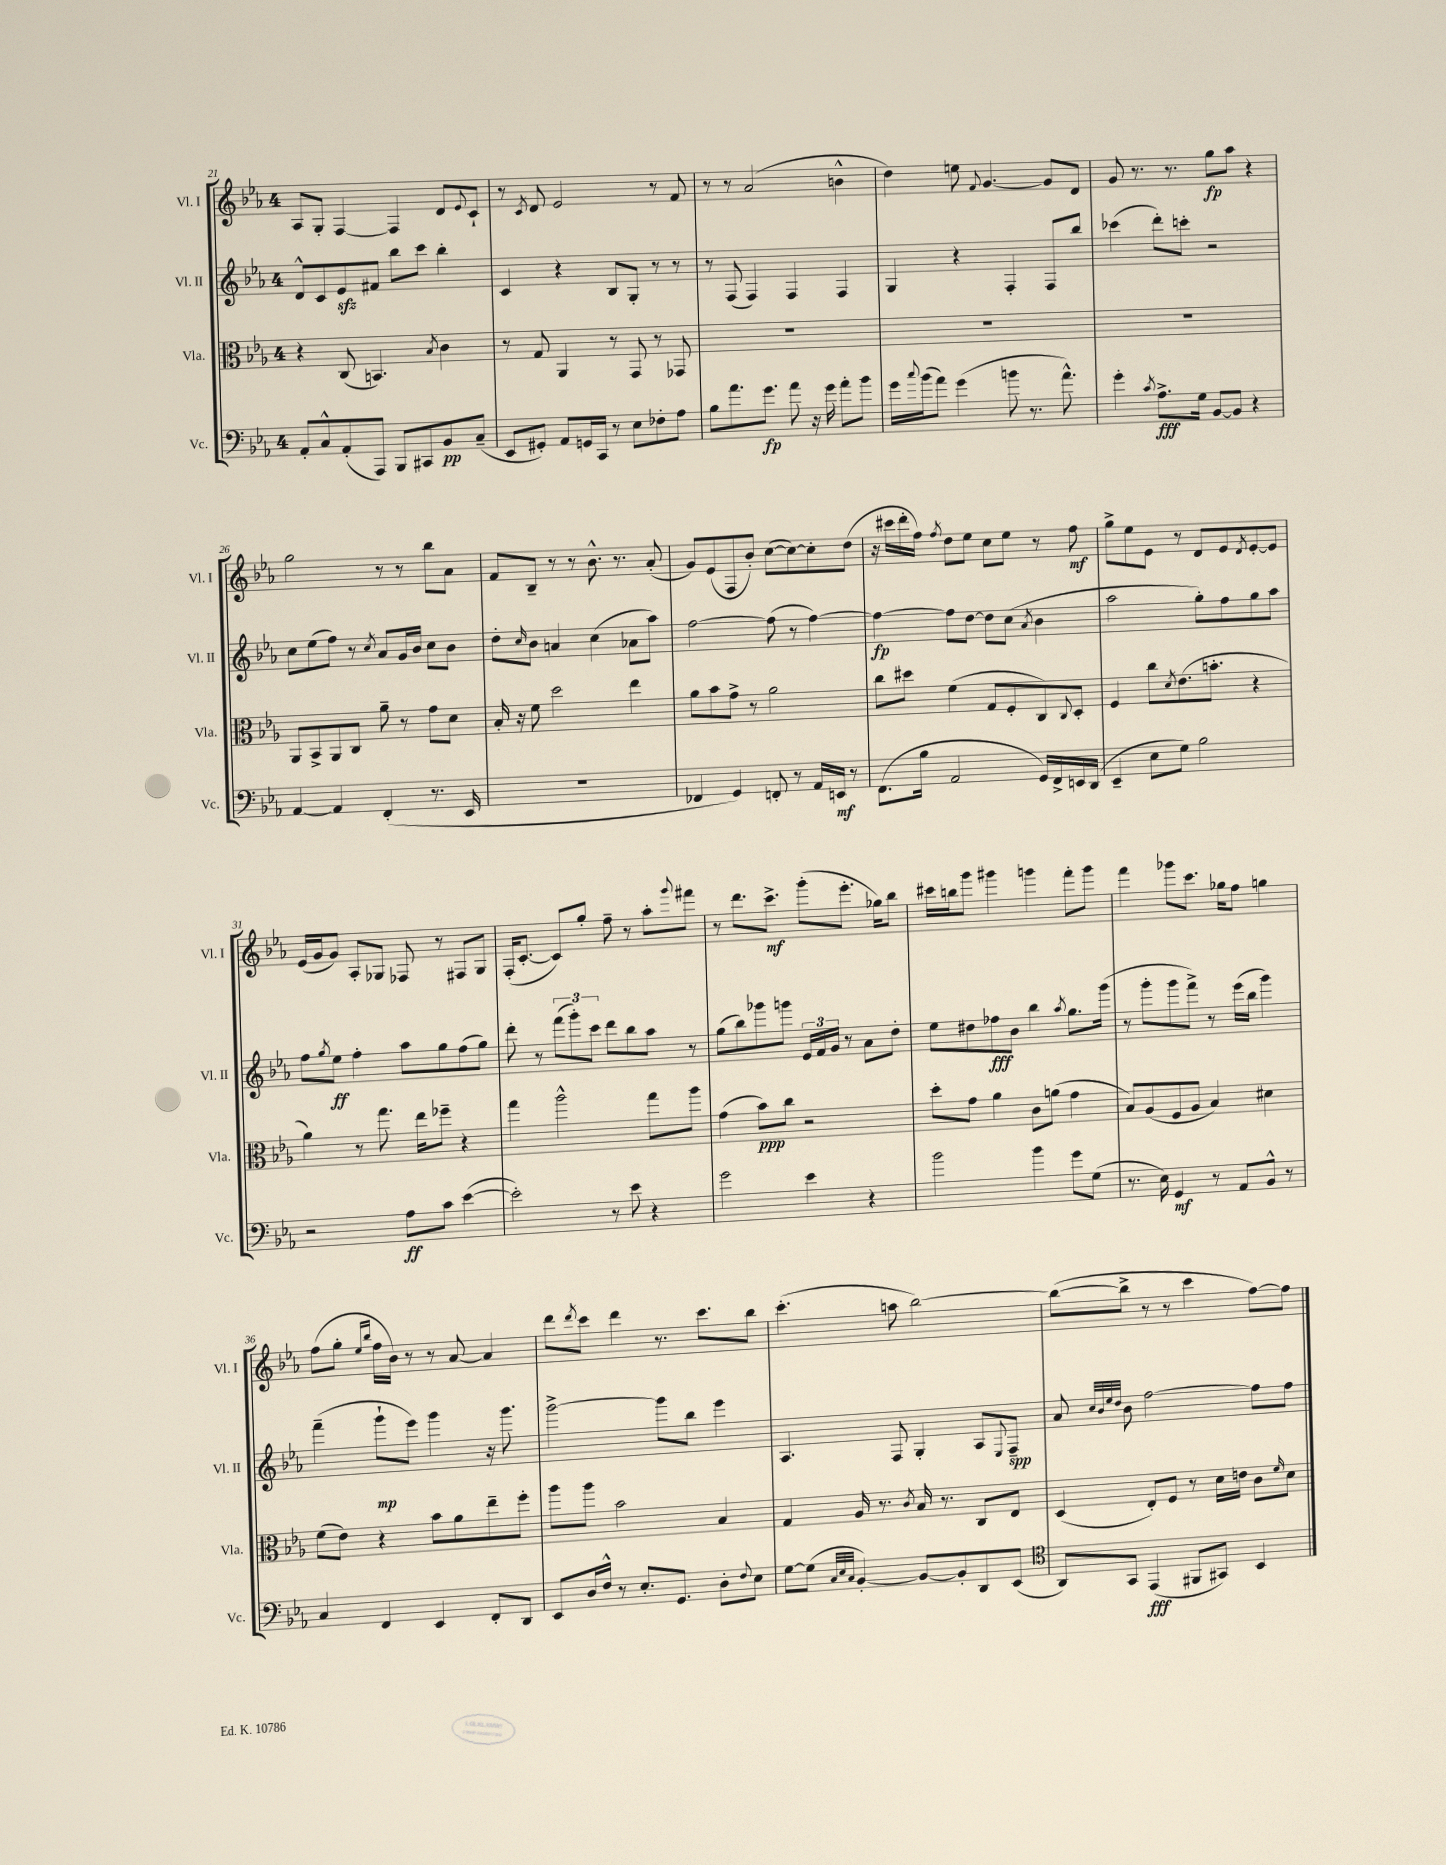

**kern	**kern	**kern	**kern
*staff4	*staff3	*staff2	*staff1
*clefF4	*clefC3	*clefG2	*clefG2
*k[b-e-a-]	*k[b-e-a-]	*k[b-e-a-]	*k[b-e-a-]
*M4/4	*M4/4	*M4/4	*M4/4
8AA-'	4r	8d^^	8A-
8C^^	.	8c	8G'
(8AA-'	(8C	8e-	[4F
8AAA-)	4.BB)	8f#	.
8BBB-	.	8bb-	4F]
8CC#	.	8ccc	.
.	8qB-	.	.
8BB-	4c	4bb-'	8d
.	.	.	8qqe-
(8C~	.	.	8c`
=	=	=	=
8EE-	8r	4c	8r
.	.	.	8qc
8GG#')	8G	.	8d
8AA-	4AA-	4r	2e-
16GG	.	.	.
16CC	.	.	.
8r	8r	8B-	.
8E-	8GG	8G'	.
8F-'	8r	8r	8r
8A-	8GG-	8r	8f
=	=	=	=
8B-	1r	8r	8r
8.a-	.	(8F	8r
.	.	4F)	(2a-
8.g	.	.	.
8a-	.	4F	.
16r	.	.	.
16g	.	.	.
8a-'	.	4F	4b^^
8b-	.	.	.
=	=	=	=
16g	1r	4G	4dd)
8qqcc	.	.	.
(16b-	.	.	.
8a-)	.	.	.
(4g	.	4r	8ee
.	.	.	8qqf
.	.	.	[4.g
8b	.	4F'	.
8.r	.	.	.
.	.	8F	8g]
8.a-^^)	.	.	.
.	.	8bb-	8d
=	=	=	=
4g'	1r	(4ccc-	8g
.	.	.	8.r
8qc	.	.	.
8.A-^	.	8ddd')	.
.	.	.	8.r
.	.	8ccc'	.
16G	.	.	.
[8BB-	.	2r	8gg
8BB-]	.	.	8aa-
4r	.	.	4r
=	=	=	=
[4AA-	8AA-	8cc	2gg
.	8BB-^	(8ee-	.
4AA-]	8AA-	8ff)	.
.	8C	8r	.
.	.	8qcc	.
(4FF'	8a-~	8a-	8r
.	8r	16g	8r
.	.	16b-	.
8.r	8g	8cc	8bb-
.	8d	8b-	8a-
16EE-	.	.	.
=	=	=	=
1r	16B-'	8dd'	8f
.	16r	.	.
.	.	16qqcc	.
.	8f	8b-	8B-~
.	2dd	4a	8r
.	.	.	8r
.	.	(4cc	8.b-^^
.	.	.	8.r
.	4ee-	8a-	.
.	.	8aa-)	(8a-'
=	=	=	=
4FF-	8a-	[2ff	8g)
.	8b-	.	(8e-
4GG)	8g^	.	8F
.	8r	.	8b-')
8FF'	2a-	(8ff]	([8cc
8r	.	8r	8cc_)
16AA-	.	[4ff)	8cc']
16EE	.	.	.
8r	.	.	(8dd
=	=	=	=
(8.FF	8cc	4ff_	16r
.	.	.	16ccc#
.	8dd#	.	16ddd'
16B-	.	.	16ff)
.	.	.	8qff
2AA-	(4f	8ff]	8dd
.	.	[8dd	8ee-
.	8G	8dd]	8cc
.	8F'	(8cc	8ee-
.	.	8qa-	.
16GG)	8C)	4b-	8r
16FF^	.	.	.
.	8qqC	.	.
16EE	8D'	.	8ff
(16DD	.	.	.
=	=	=	=
4EE-~	4F	2aa-	8gg^
.	.	.	8ee-
8E-	8cc	.	8e-
.	8qd	.	.
8G)	(8.e-	.	8r
2B-	.	8gg')	8d
.	8.b'	.	.
.	.	8ff	8e-
.	.	.	8qd
.	4r	8gg	[8e-'
.	.	8aa-	8e-]
=	=	=	=
2r	4a-)	8ff	(16e-
.	.	.	16g
.	.	8qgg	.
.	.	8ee-	8g)
.	8r	4ff'	8A-'
.	8.gg	.	8G-
8A-	.	8aa-	8F-
.	16ee-	.	.
8c	8ff-~	8gg	8r
([4e-	4r	(8ff	8F#
.	.	8gg)	8G-
=	=	=	=
2e-'])	4gg	8ddd'	(16F'
.	.	.	[8.c'
.	.	8r	.
.	2aa-^^	(12fff	8c])
.	.	12ggg')	.
.	.	.	8gg'
.	.	12ccc	.
8r	.	8ddd	8ff~
8e-	.	8bb-	8r
4r	8gg	8aa-	8aa-'
.	.	.	8qqggg
.	8aa-	8r	8fff#
=	=	=	=
2g	(4g	(8gg	8r
.	.	8bb-)	8.ddd
.	8b-)	8ggg-	.
.	.	.	8.ccc^
.	8cc	8ggg	.
4e-	2r	24e-	(8ggg'
.	.	24f	.
.	.	24g	.
.	.	8r	8.eee-'
4r	.	8a-	.
.	.	.	16gg-)
.	.	8dd'	8bb-
=	=	=	=
2b-	8dd'	8ee-	16ccc#
.	.	.	16bb
.	8g	8dd#	8ggg
.	4a-	8ff-	4ggg#
.	.	8b-	.
4b-	8c	4bb-	4ggg
.	(8a	.	.
.	.	8qaa-	.
8g	4g	8.gg	8fff'
(8G	.	.	8ggg
.	.	(16ggg	.
=	=	=	=
8.r	8B-)	8r	4fff
.	(8A-	8ggg'	.
16E-)	.	.	.
4GG	8F	8ggg	8ggg-
.	8A-	8fff^)	8.ccc
8r	4B-)	8r	.
.	.	.	16gg-
8AA-	.	(16eee-	8ff
.	.	16bb-	.
8BB-^^	4d#	4ggg)	4gg
8r	.	.	.
=	=	=	=
4C	(8f	(4fff~	(8ff
.	8e-)	.	8gg'
.	.	.	16qqee-
.	.	.	16qqbb-
4FF	4r	8ggg`	16ff
.	.	.	16b-)
.	.	8eee-)	8r
4EE-	8b-	4ggg	8r
.	8a-	.	[8a-
8FF'	8ee-~	16r	4a-]
.	.	8.ggg	.
8DD	8ff'	.	.
=	=	=	=
8EE-	8aa-	[2ggg^	8ddd
.	.	.	8qddd
16D	8aa-	.	8ccc
16F^^	.	.	.
8r	2b-	.	4ddd
8.E-'	.	.	.
.	.	8ggg]	8.r
8.GG	.	.	.
.	.	8bb-	.
.	.	.	8.ccc
8D'	4B-	4eee-	.
8qqF	.	.	.
8E-	.	.	8bb-
=	=	=	=
[8G	4G	4.A-	(4.ccc'
(8G]	.	.	.
32qqC	.	.	.
32qqE-	.	.	.
32qqC	.	.	.
[4BB-')	16A-	.	.
.	8.r	.	.
.	.	8F	8aa
.	8qc	.	.
8BB-_	16B-	4G'	[2bb-)
.	8.r	.	.
8BB-']	.	.	.
8DD	8C	8A-	.
.	.	8qqE-	.
(8EE-	8E-	8F~	.
=	=	=	=
*clefC4	*	*	*
8AA-)	(4D	8a-	(8bb-_
.	.	32qqcc	.
.	.	32qqb-	.
.	.	32qqee-	.
.	.	32qqdd	.
8GG	.	8b-	8bb-^]
(4EE-	8E-')	[2ff	8r
.	8F	.	8r
8FF#	8r	.	4ccc
8GG#)	16d	.	.
.	16e	.	.
4BB-	8c	8ff]	[8ff)
.	16qqf	.	.
.	8d	8ff	8ff]
==	==	==	==
*-	*-	*-	*-
